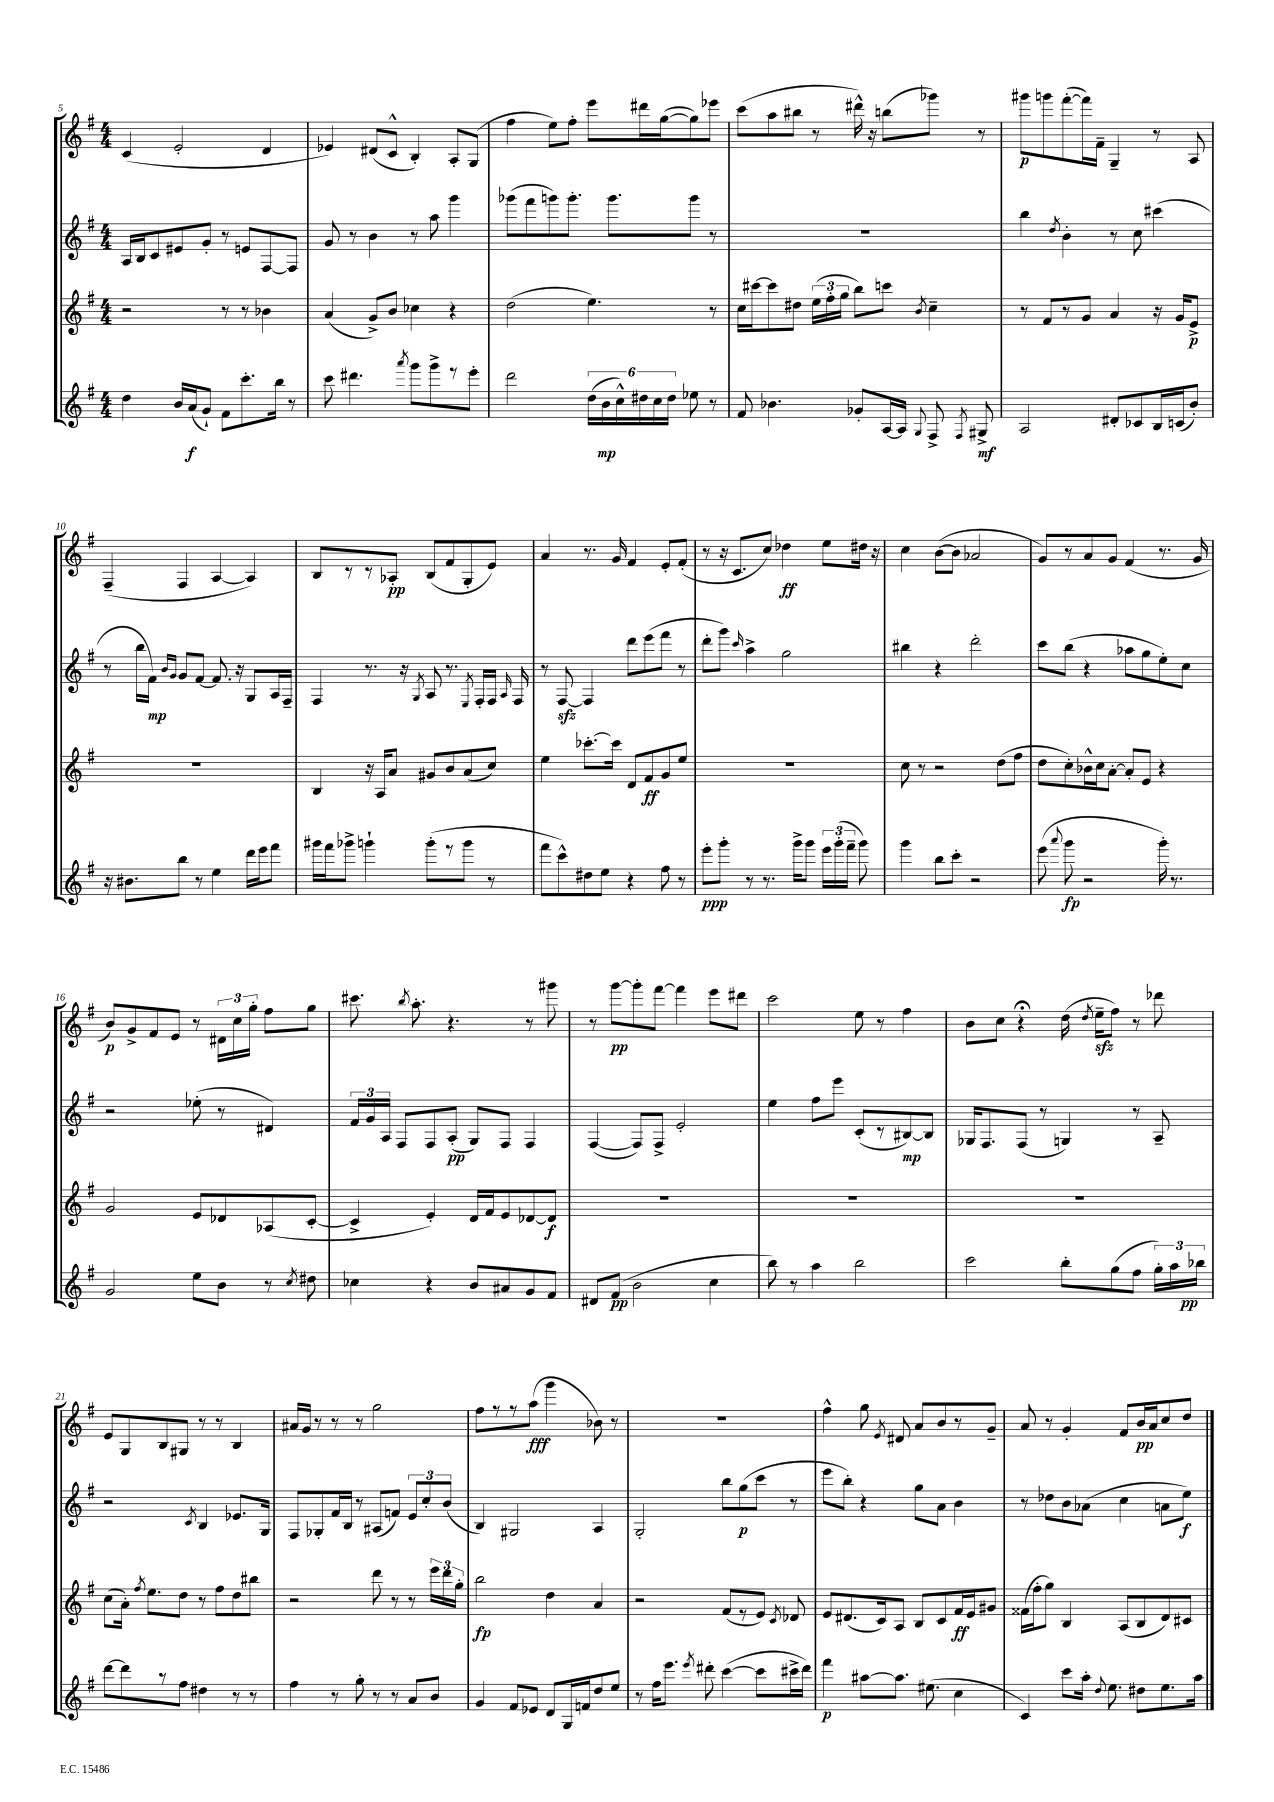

**kern	**dynam	**kern	**dynam	**kern	**dynam	**kern	**dynam
*part4	*part4	*part3	*part3	*part2	*part2	*part1	*part1
*staff4	*staff4	*staff3	*staff3	*staff2	*staff2	*staff1	*staff1
*clefG2	*	*clefG2	*	*clefG2	*	*clefG2	*
*k[f#]	*	*k[f#]	*	*k[f#]	*	*k[f#]	*
*M4/4	*	*M4/4	*	*M4/4	*	*M4/4	*
=5	=5	=5	=5	=5	=5	=5	=5
4dd\	.	2r	.	16A/LL	.	(4c/	.
.	.	.	.	16B/J	.	.	.
.	.	.	.	8c/	.	.	.
16b/LL	.	.	.	8e#X/	.	2e'/	.
(16a/J	f	.	.	.	.	.	.
8g`/J)	.	.	.	8g'/J	.	.	.
8f#\L	.	8r	.	8r	.	.	.
8.ccc'\	.	8r	.	8en/L	.	.	.
.	.	4b-X\	.	[8F#/	.	4d/	.
16bb\Jk	.	.	.	.	.	.	.
8r	.	.	.	8F#/J]	.	.	.
=6	=6	=6	=6	=6	=6	=6	=6
8ccc\	.	(4a/	.	8g/	.	4e-X/)	.
4.ddd#X\	.	.	.	8r	.	.	.
.	.	8g^/L)	.	4b\	.	(8d#X/L	.
.	.	8b/J	.	.	.	8c^^/J	.
8qaaa/	.	.	.	.	.	.	.
8ggg\L	.	4cc-X\	.	8r	.	4B'/)	.
8ggg^\	.	.	.	8aa\	.	.	.
8r	.	4r	.	4ggg\	.	8A'/L	.
8eee'\J	.	.	.	.	.	(8G/J	.
=7	=7	=7	=7	=7	=7	=7	=7
2ddd\	.	(2dd\	.	(8ggg-X\L	.	4ff#\	.
.	.	.	.	8fff#\	.	.	.
.	.	.	.	8gggn\)	.	8ee\L)	.
.	.	.	.	8.ggg'\J	.	8ff#'\J	.
(24dd\LL	.	4.ee\)	.	.	.	8eee\L	.
24b\	mp	.	.	.	.	.	.
.	.	.	.	8.ggg\L	.	.	.
24cc^^\)	.	.	.	.	.	.	.
24dd#X\	.	.	.	.	.	16ddd#X\L	.
24cc\	.	.	.	.	.	.	.
.	.	.	.	.	.	([16gg\J	.
24dd#\JJ	.	.	.	.	.	.	.
8ee-X\	.	.	.	8ggg\J	.	8gg\])	.
8r	.	8r	.	8r	.	8eee-X\J	.
=8	=8	=8	=8	=8	=8	=8	=8
8f#/	.	16cc\LL	.	1r	.	(8ccc\L	.
.	.	[16ccc#X\J	.	.	.	.	.
4.b-X\	.	8ccc#\]	.	.	.	8aa\	.
.	.	8dd#X\J	.	.	.	8bb#X\J	.
.	.	(24ee\LL	.	.	.	8r	.
.	.	24ff#'\	.	.	.	.	.
.	.	24gg\JJ	.	.	.	.	.
8g-X'/L	.	8bb\L)	.	.	.	16ddd#X^^\)	.
.	.	.	.	.	.	16r	.
[16A/L	.	8cccn\J	.	.	.	(8bbn\L	.
16A/JJ]	.	.	.	.	.	.	.
8qqG/	.	8qb/	.	.	.	.	.
8F#^/	.	4cc~\	.	.	.	8ggg-X\J)	.
8qF#/	.	.	.	.	.	.	.
8G#X^/	mf	.	.	.	.	8r	.
=9	=9	=9	=9	=9	=9	=9	=9
2A/	.	8r	.	4bb\	.	8ggg#X\L	p
.	.	8f#/L	.	.	.	8gggn\	.
.	.	.	.	8qdd/	.	.	.
.	.	8r	.	4b'\	.	([8fff#'\	.
.	.	8g/J	.	.	.	16fff#\L])	.
.	.	.	.	.	.	16f#~\JJ	.
8d#X'/L	.	4a/	.	8r	.	4G~/	.
8c-X/	.	.	.	8cc\	.	.	.
16B/L	.	16r	.	(4ccc#X\	.	8r	.
(16cn/J	.	16g/KL	.	.	.	.	.
8b'/J)	.	8e^/J	p	.	.	8A/	.
!!LO:LB:g=z
=10	=10	=10	=10	=10	=10	=10	=10
16r	.	1r	.	8r	.	(4F#~/	.
8.b#X\L	.	.	.	.	.	.	.
.	.	.	.	16bb\LL	.	.	.
.	.	.	.	16f#\JJ)	mp	.	.
.	.	.	.	16qqb/LL	.	.	.
.	.	.	.	16qqg/JJ	.	.	.
8bb\J	.	.	.	8g/L	.	4F#/	.
8r	.	.	.	[8f#/J	.	.	.
4ee\	.	.	.	8.f#/]	.	[4A/	.
.	.	.	.	16r	.	.	.
16ddd\LL	.	.	.	8G/L	.	4A/])	.
16eee\J	.	.	.	.	.	.	.
8fff#\J	.	.	.	16A/L	.	.	.
.	.	.	.	16F#~/JJ	.	.	.
=11	=11	=11	=11	=11	=11	=11	=11
16ggg#X\LL	.	4B/	.	4F#/	.	8B/L	.
16fff#\J	.	.	.	.	.	.	.
8ggg-X^\J	.	.	.	.	.	8r	.
4gggn`\	.	16r	.	8.r	.	8r	.
.	.	16A/KL	.	.	.	.	.
.	.	8a/J	.	.	.	8A-X'/J	pp
.	.	.	.	16r	.	.	.
.	.	.	.	8qG/	.	.	.
(8ggg'\L	.	8g#X/L	.	8A/	.	(8B/L	.
8r	.	8b/	.	8.r	.	8f#/	.
8ggg\J	.	(8a/	.	.	.	8G'/	.
.	.	.	.	8qE/	.	.	.
.	.	.	.	16F#'/LL	.	.	.
8r	.	8cc/J)	.	16F#/JJ	.	8e/J)	.
.	.	.	.	16qqA/	.	.	.
.	.	.	.	16F#/	.	.	.
=12	=12	=12	=12	=12	=12	=12	=12
8fff#\L	.	4ee\	.	8r	.	4a/	.
8ccc^^\)	.	.	.	[8F#zz/	.	.	.
8dd#X\	.	[8.ccc-X'\L	.	4F#/]	.	8.r	.
8ee\J	.	.	.	.	.	.	.
.	.	16ccc-\Jk]	.	.	.	16g/	.
4r	.	8d/L	.	8ddd\L	.	4f#/	.
.	.	8f#/	ff	(8eee\	.	.	.
8ff#\	.	8g/	.	8fff#\J	.	8e'/L	.
8r	.	8ee/J	.	8r	.	(8f#'/J	.
=13	=13	=13	=13	=13	=13	=13	=13
8eee'\L	ppp	1r	.	8ddd'\L	.	8r	.
8ggg'\J	.	.	.	8ggg\J)	.	16r	.
.	.	.	.	.	.	8.c/L	.
.	.	.	.	16qqccc/	.	.	.
8r	.	.	.	4aa^\	.	.	.
8.r	.	.	.	.	.	8cc/J)	.
.	.	.	.	2gg\	.	4dd-X\	ff
16ggg^\KL	.	.	.	.	.	.	.
8ggg\J	.	.	.	.	.	.	.
24eee\LL	.	.	.	.	.	8ee\L	.
(24ggg'\	.	.	.	.	.	.	.
24fff#~\JJ	.	.	.	.	.	.	.
8ggg\)	.	.	.	.	.	16dd#X\Jk	.
.	.	.	.	.	.	16r	.
=14	=14	=14	=14	=14	=14	=14	=14
4ggg\	.	8cc\	.	4bb#X\	.	4cc\	.
.	.	8r	.	.	.	.	.
8bb\L	.	2r	.	4r	.	([8b\L	.
8ccc'\J	.	.	.	.	.	8b\J]	.
2r	.	.	.	2ddd'\	.	2a-X/	.
.	.	(8dd\L	.	.	.	.	.
.	.	8ff#\J	.	.	.	.	.
=15	=15	=15	=15	=15	=15	=15	=15
(8eee\	.	8dd\L	.	8ccc\L	.	8g/L)	.
8qqaaa/	.	.	.	.	.	.	.
8ggg\	fp	8cc'\)	.	(8bb\J	.	8r	.
2r	.	16b-X^^\L	.	4r	.	8a/	.
.	.	16cc\J	.	.	.	.	.
.	.	[8a'\J	.	.	.	8g/J	.
.	.	8a'/L]	.	8aa-X\L	.	(4f#/	.
.	.	8e/J	.	8gg\	.	.	.
16ggg'\)	.	4r	.	8ee'\)	.	8.r	.
8.r	.	.	.	.	.	.	.
.	.	.	.	8cc\J	.	.	.
.	.	.	.	.	.	16g/	.
!!LO:LB:g=z
=16	=16	=16	=16	=16	=16	=16	=16
2g/	.	2g/	.	2r	.	8b/L)	p
.	.	.	.	.	.	8g^/	.
.	.	.	.	.	.	8f#/	.
.	.	.	.	.	.	8e/J	.
8ee\L	.	8e/L	.	(8ee-X'\	.	8r	.
8b\J	.	8d-X/	.	8r	.	24d#X\LL	.
.	.	.	.	.	.	24cc\	.
.	.	.	.	.	.	24gg'\JJ	.
8r	.	(8A-X/	.	4d#X/)	.	8ff#\L	.
8qcc/	.	.	.	.	.	.	.
8dd#X\	.	[8c'/J	.	.	.	8gg\J	.
=17	=17	=17	=17	=17	=17	=17	=17
4cc-X\	.	4c^/]	.	24f#/LL	.	8.ccc#X\	.
.	.	.	.	24g/	.	.	.
.	.	.	.	24A/JJ	.	.	.
.	.	.	.	8F#/L	.	.	.
.	.	.	.	.	.	8qbb/	.
.	.	.	.	.	.	8.aa'\	.
4r	.	4e'/)	.	8F#/	.	.	.
.	.	.	.	(8A'/J	pp	4.r	.
8b/L	.	16d/LL	.	8G/L)	.	.	.
.	.	16f#/J	.	.	.	.	.
8a#X/	.	8e/	.	8F#/J	.	.	.
8g/	.	[8d-X/	.	4F#/	.	8r	.
8f#/J	.	8d-/J]	f	.	.	8ggg#X\	.
=18	=18	=18	=18	=18	=18	=18	=18
8d#X/L	.	1r	.	([4F#/	.	8r	.
(8f#/J	pp	.	.	.	.	[8ggg\L	pp
2b\	.	.	.	8F#/L])	.	8ggg'\]	.
.	.	.	.	8F#^/J	.	[8fff#\J	.
.	.	.	.	2e'/	.	4fff#\]	.
4cc\	.	.	.	.	.	8eee\L	.
.	.	.	.	.	.	8ddd#X\J	.
=19	=19	=19	=19	=19	=19	=19	=19
8bb\)	.	1r	.	4ee\	.	2ccc\	.
8r	.	.	.	.	.	.	.
4aa\	.	.	.	8ff#\L	.	.	.
.	.	.	.	8eee\J	.	.	.
2bb\	.	.	.	(8c'/L	.	8ee\	.
.	.	.	.	8r	.	8r	.
.	.	.	.	[8B#X/)	mp	4ff#\	.
.	.	.	.	8B#/J]	.	.	.
=20	=20	=20	=20	=20	=20	=20	=20
2ccc\	.	1r	.	16G-X/KL	.	8b\L	.
.	.	.	.	8.F#/	.	.	.
.	.	.	.	.	.	8cc\J	.
.	.	.	.	(8F#/J	.	4r;<	.
.	.	.	.	8r	.	.	.
8bb'\L	.	.	.	4Gn/)	.	(16dd\	.
.	.	.	.	.	.	8qdd/	.
.	.	.	.	.	.	16eezz~\KL	.
(8gg\	.	.	.	.	.	8ff#\J)	.
8ff#\J	.	.	.	8r	.	8r	.
24gg'\LL)	.	.	.	8A~/	.	8ddd-X\	.
24aa\	.	.	.	.	.	.	.
24bb-X\JJ	pp	.	.	.	.	.	.
!!LO:LB:g=z
=21	=21	=21	=21	=21	=21	=21	=21
[8ddd\L	.	(8cc\L	.	2r	.	8e/L	.
8ddd\]	.	16a'\Jk)	.	.	.	8G/	.
.	.	8qff#/	.	.	.	.	.
.	.	8.ee\L	.	.	.	.	.
8r	.	.	.	.	.	8B/	.
8ff#\J	.	8dd\J	.	.	.	8G#X/J	.
.	.	.	.	8qc/	.	.	.
4dd#X\	.	8r	.	4B/	.	8r	.
.	.	8ff#\L	.	.	.	8r	.
8r	.	8dd\	.	8.e-X/L	.	4B/	.
8r	.	8bb#X\J	.	.	.	.	.
.	.	.	.	16G/Jk	.	.	.
=22	=22	=22	=22	=22	=22	=22	=22
4ff#\	.	2r	.	8F#/L	.	16a#X/LL	.
.	.	.	.	.	.	16g/JJ	.
.	.	.	.	8G-X'/	.	8r	.
8r	.	.	.	16f#/L	.	8r	.
.	.	.	.	16B/JJ	.	.	.
8gg'\	.	.	.	8r	.	8r	.
8r	.	8ddd\	.	(8A#X/L	.	2gg\	.
8r	.	8r	.	8fn/J)	.	.	.
8a/L	.	8r	.	12e/L	.	.	.
.	.	.	.	12cc'/	.	.	.
8b/J	.	24eee\LL	.	.	.	.	.
.	.	24ddd\	.	(12b/J	.	.	.
.	.	24gg'\JJ	.	.	.	.	.
=23	=23	=23	=23	=23	=23	=23	=23
4g/	.	2bb\	fp	4B/)	.	8ff#\L	.
.	.	.	.	.	.	8r	.
8f#/L	.	.	.	2G#X/	.	8r	.
8e-X/J	.	.	.	.	.	(8aa\J	fff
8d/L	.	4dd\	.	.	.	4ggg\	.
16G/L	.	.	.	.	.	.	.
16fn/J	.	.	.	.	.	.	.
8dd/	.	4a/	.	4A/	.	8b-X\)	.
8ee/J	.	.	.	.	.	8r	.
=24	=24	=24	=24	=24	=24	=24	=24
8r	.	2r	.	2G'/	.	1r	.
16ff#\KL	.	.	.	.	.	.	.
8.eee\J	.	.	.	.	.	.	.
8qeee/	.	.	.	.	.	.	.
8ddd#X'\	.	.	.	.	.	.	.
([4ccc\	.	(8f#/L	.	8bb\L	.	.	.
.	.	8r	.	(8gg\	p	.	.
8ccc\L]	.	8e/J)	.	8ccc\J	.	.	.
.	.	8qc/	.	.	.	.	.
16ccc#X^\L	.	8d-X/	.	8r	.	.	.
16ddd#\JJ)	.	.	.	.	.	.	.
=25	=25	=25	=25	=25	=25	=25	=25
4fff#\	p	8e/L	.	8eee\L	.	4ff#^^\	.
.	.	(8.d#X/	.	8bb'\J)	.	.	.
[8aa#X\L	.	.	.	4r	.	8gg\	.
.	.	16c/k)	.	.	.	.	.
.	.	.	.	.	.	8qe/	.
8.aa#\J]	.	8A/J	.	.	.	8d#X/	.
.	.	8B/L	.	8gg\L	.	8a/L	.
(8.ee#X\	.	.	.	.	.	.	.
.	.	8c/	.	8a\J	.	8b/	.
4cc\	.	16f#/L	ff	4b\	.	8r	.
.	.	16e/J	.	.	.	.	.
.	.	8g#X/J	.	.	.	8g~/J	.
=26	=26	=26	=26	=26	=26	=26	=26
4c/)	.	(16f##X\LL	.	8r	.	8a/	.
.	.	16ff#'\J	.	.	.	.	.
.	.	8gg\J)	.	8dd-X\L	.	8r	.
8ccc\L	.	4B/	.	8b\	.	4g'/	.
16aa'\Jk	.	.	.	(8a-X\J	.	.	.
8qqdd/	.	.	.	.	.	.	.
8.ee\	.	.	.	.	.	.	.
.	.	(8A/L	.	4cc\	.	8f#/L	.
8dd#X\L	.	8B/	.	.	.	16b/L	pp
.	.	.	.	.	.	16a/J	.
8.ee\	.	8d/)	.	8an\L	.	8cc/	.
.	.	8c#X/J	.	8ee\J)	f	8dd/J	.
16aa\Jk	.	.	.	.	.	.	.
==	==	==	==	==	==	==	==
*-	*-	*-	*-	*-	*-	*-	*-
